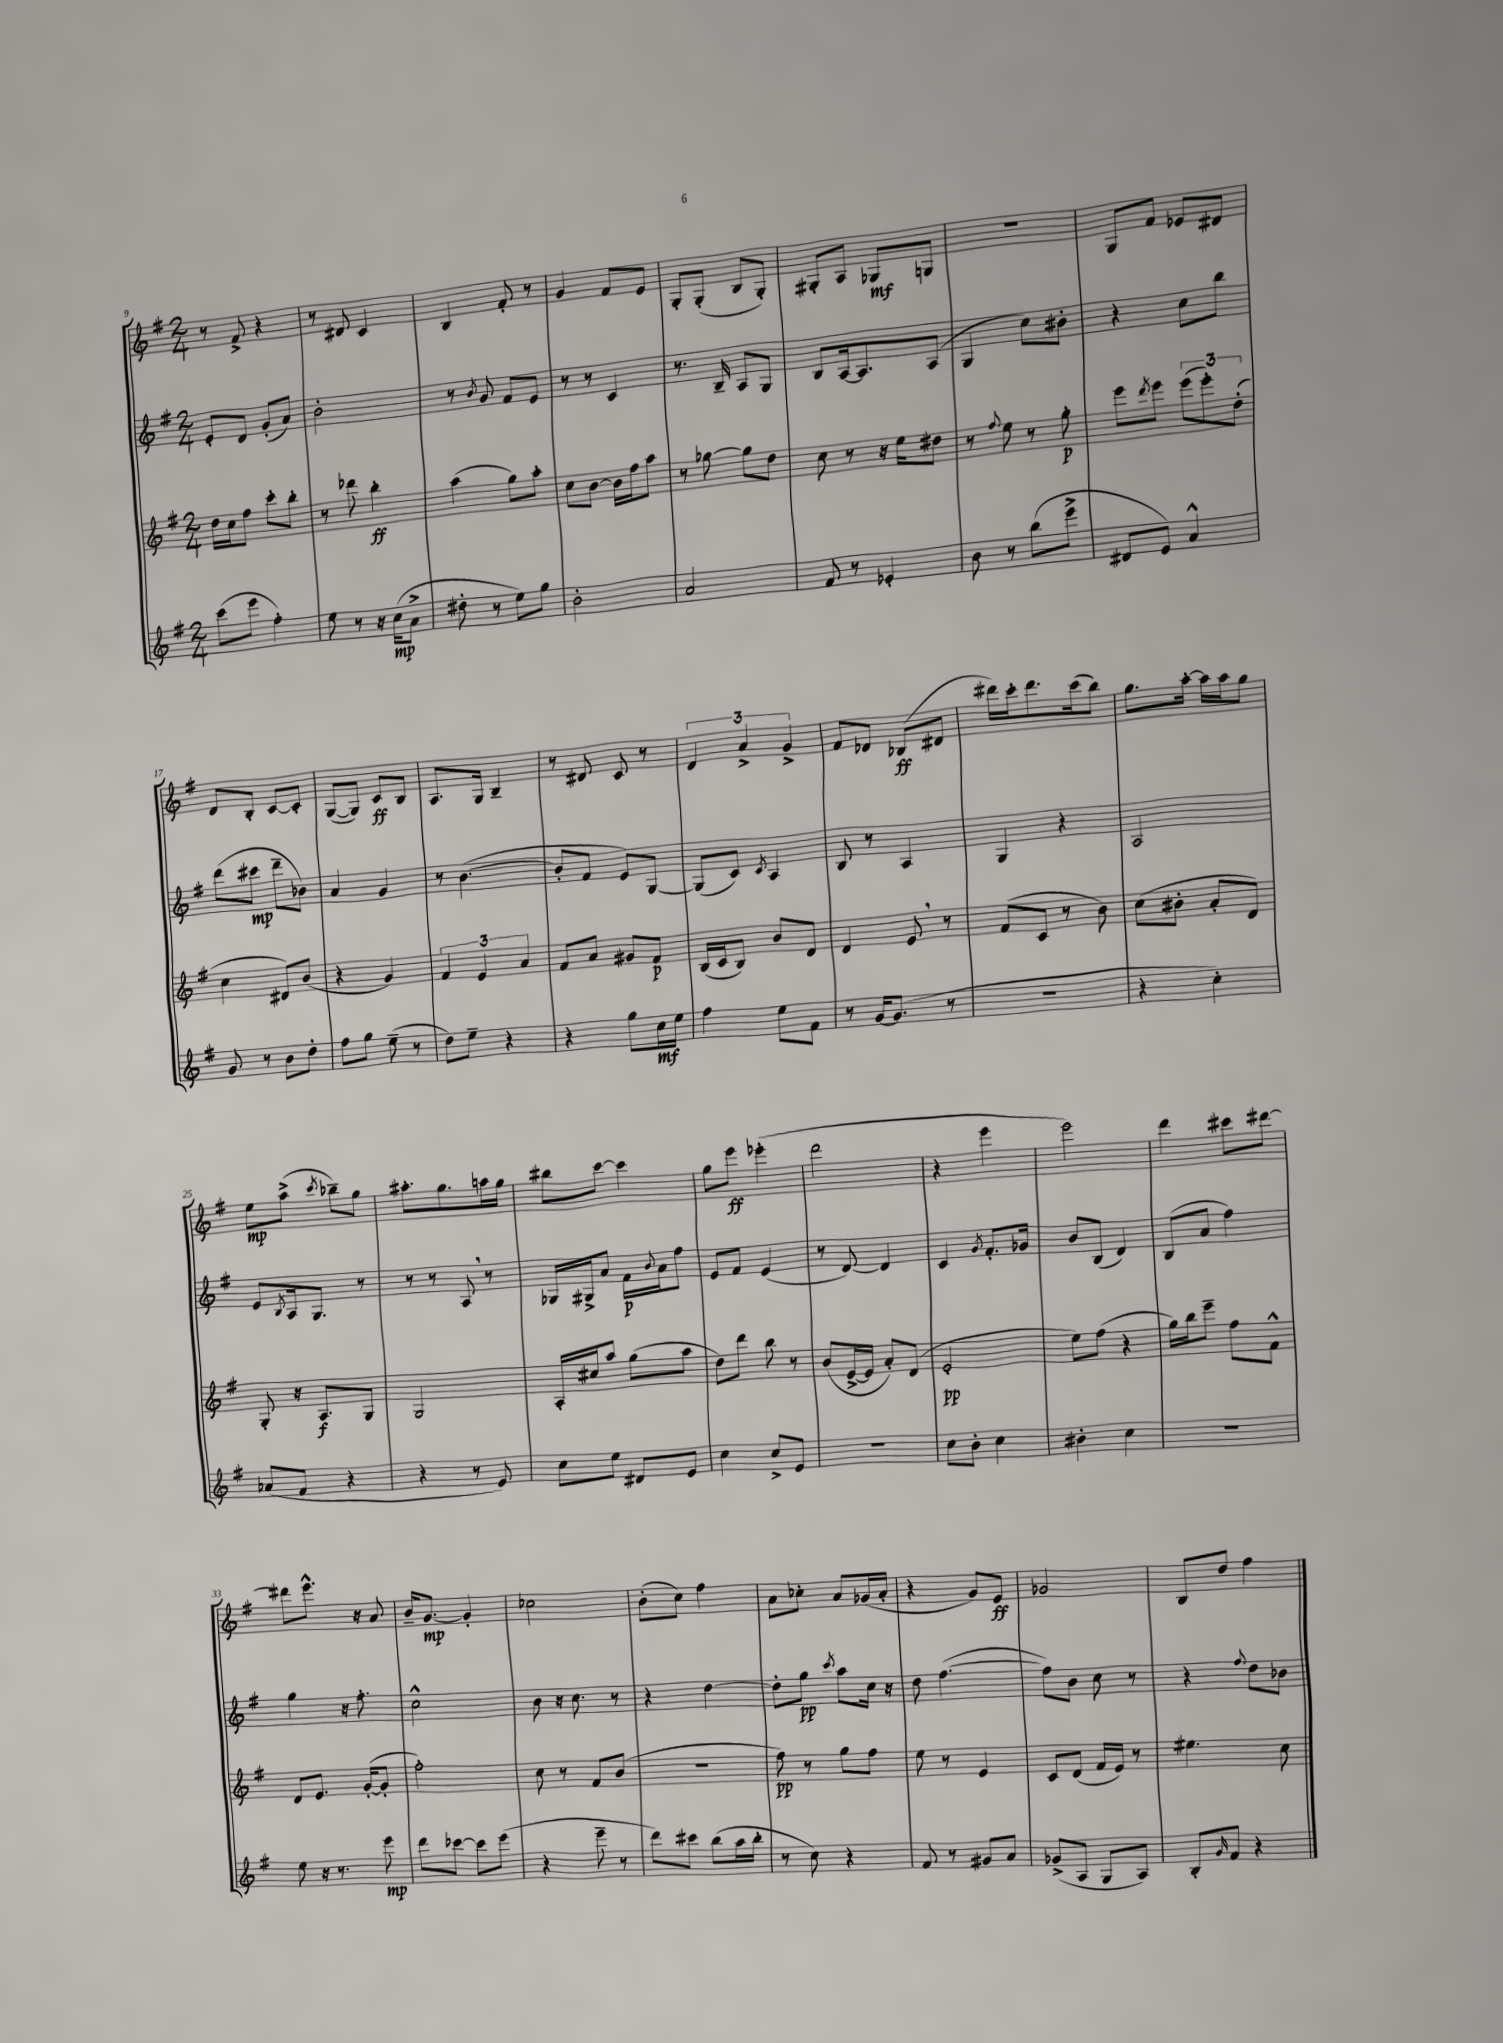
<<
\new StaffGroup <<
\new Staff = "s0" {
    \clef treble \key g \major \numericTimeSignature \time 2/4
    r8 fis'8-> r4 |
    r8 dis'8 c'4 |
    b4 fis'8-. r8 |
    g'4 fis'8 e'8 |
    g8-. g8-.( b8 g8-.) |
    gis8-. a8 ges8\mf g8 |
    r2 |
    g8 fis'8 ees'8 dis'8 |
    d'8 b8-. c'8~ c'8-. |
    g8~( g8) c'8\ff b8 |
    a8. g16 b4-- |
    r8 dis'8 c'8 r8 |
    \tuplet 3/2 { d'4 a'4-> g'4-> } |
    fis'8 des'8 bes8\ff( dis'8 |
    dis'''16) c'''16-. dis'''8. c'''16( b''8) |
    g''8. a''16~-. a''16 a''16 g''8 |
    e''8\mp a''8->( \acciaccatura { c'''8 } bes''8--) g''8 |
    ais''8.-. g''8. a''16 g''16 |
    bis''8 c'''8~ c'''4 |
    g''8 e'''8\ff ees'''4-.( |
    d'''2 |
    r4 e'''4 |
    e'''2) |
    d'''4 cis'''8 dis'''8~ |
    dis'''8 e'''8.-^ r16 a'8 |
    b'16-- g'8.~\mp g'4-. |
    ces''2 |
    b'8-.( c''8) fis''4 |
    a'8 ces''8-. a'8 ges'16( a'16-. |
    r4 g'8) e'8\ff |
    ges'2 |
    b8 d''8 fis''4 \bar "|." |
}
\new Staff = "s1" {
    \clef treble \key g \major \numericTimeSignature \time 2/4
    e'8-. d'8 g'8-.( a'8) |
    b'2-. |
    r8 \acciaccatura { b'8 } g'8 fis'8 e'8 |
    r8 r8 c'4 |
    r8. b16-- a8 g8 |
    b8 a16~ a8. a8( |
    g4 c''8) bis'8-. |
    r4 c''8 b''8 |
    d'''8( cis'''8\mp d'''8-- bes'8) |
    a'4 g'4 |
    r8 b'4.~( |
    b'8-. fis'8 e'8) g8~ |
    g8( c'8) \acciaccatura { c'8 } a4 |
    b8 r8 a4 |
    g4 r4 |
    a2 |
    e'8 \acciaccatura { b8 } a16 g8. r8 |
    r8 r8 a8 \breathe r8 |
    ges16 gis16-> a'8 fis'16\p \appoggiatura { b'8 } a'16 fis''8 |
    e'8 fis'8 e'4( |
    r8 d'8~) d'4 |
    c'4 \acciaccatura { g'8 } fis'8.-. ges'16 |
    b'8 b8( d'4) |
    b8( a'8 fis''4) |
    g''4 r16 fis''8.-. |
    c''2-^ |
    b'8 r16 c''8. r8 |
    r4 d''4~ |
    d''8-. g''8\pp \acciaccatura { c'''8 } a''8 c''16 r16 |
    d''8 fis''4.~( |
    fis''8) b'8 c''8 r8 |
    r4 \appoggiatura { fis''8 } d''8 bes'8 \bar "|." |
}
\new Staff = "s2" {
    \clef treble \key g \major \numericTimeSignature \time 2/4
    d''16 c''16 fis''8 c'''8-. b''8-. |
    r8 des'''8 b''4-.\ff |
    a''4( g''8) a''8-. |
    c''8 b'8~ b'16 fis''16 a''8 |
    r8 ges''8~ ges''8 d''8 |
    c''8 r8 r16 e''16 dis''8 |
    r8 \appoggiatura { fis''8 } e''8 r8 g''8-.\p |
    e'''8 \acciaccatura { d'''8 } e'''8 \tuplet 3/2 { e'''8( e'''8-.) d''8-.( } |
    c''4 dis'8) b'8( |
    r4 g'4) |
    \tuplet 3/2 { fis'4 e'4 a'4 } |
    fis'8 a'8 gis'8 fis'8\p |
    b16( c'16 b8) b'8 d'8 |
    d'4 e'8 \breathe r8 |
    fis'8( c'8 r8 b'8) |
    c''8( bis'8-. a'8-. d'8) |
    g8-. r16 a8.\f g8 |
    g2 |
    a16-. cis''16 a''8 g''8( a''8 |
    d''8) d'''8 b''8 r8 |
    b'8( e'16~-> e'16 a'8-.) d'8( |
    e'2-.\pp |
    e''8) fis''8( r4 |
    g''16) b''16 e'''8-- fis''8 fis'8-^ |
    d'8 e'8. g'16~-.( g'8-. |
    fis''2-.) |
    c''8 r8 fis'8 b'8( |
    R2 |
    fis''8\pp) r8 g''8 fis''8 |
    e''8 r8 e'4 |
    c'8 d'8( fis'16 e'16) r8 |
    eis''4. c''8 \bar "|." |
}
\new Staff = "s3" {
    \clef treble \key g \major \numericTimeSignature \time 2/4
    c'''8( e'''8 fis''4-.) |
    e''8 r8 r16 c''16\mp( a'8-> |
    dis''8-. r8 e''8) g''8 |
    b'2-. |
    a'2 |
    fis'8 r8 ees'4-. |
    b'8 r8 b''8( e'''8-> |
    dis'8 e'8) a'4-^ |
    g'8 r8 b'8 d''8-. |
    fis''8 g''8 e''8--( r8 |
    d''8) e''8-- r4 |
    r4 g''8 c''16\mf e''16 |
    fis''4 e''8 fis'8 |
    r8 g'16~ g'8.( r8 |
    R2 |
    r4 c''4-.) |
    aes'8( fis'8 r4 |
    r4 r8 e'8) |
    c''8 e''8 dis'8 e'8 |
    c''4 c''8-> e'8 |
    R2 |
    c''8 b'8-. c''4 |
    bis'4-. c''4 |
    r2 |
    e''8 r16 r8. e'''8\mp |
    d'''8 ces'''8~ ces'''8 e'''8( |
    r4 e'''8-- r8 |
    d'''8) cis'''8 b''8( a''16 b''16-. |
    r8 c''8) r4 |
    fis'8 r8 gis'8 a'8 |
    ges'8->( a8 g8 a8) |
    b8-. \grace { g'16 } fis'8 r4 \bar "|." |
}
>>
>>
\layout { \context { \Score currentBarNumber = #9 } }
